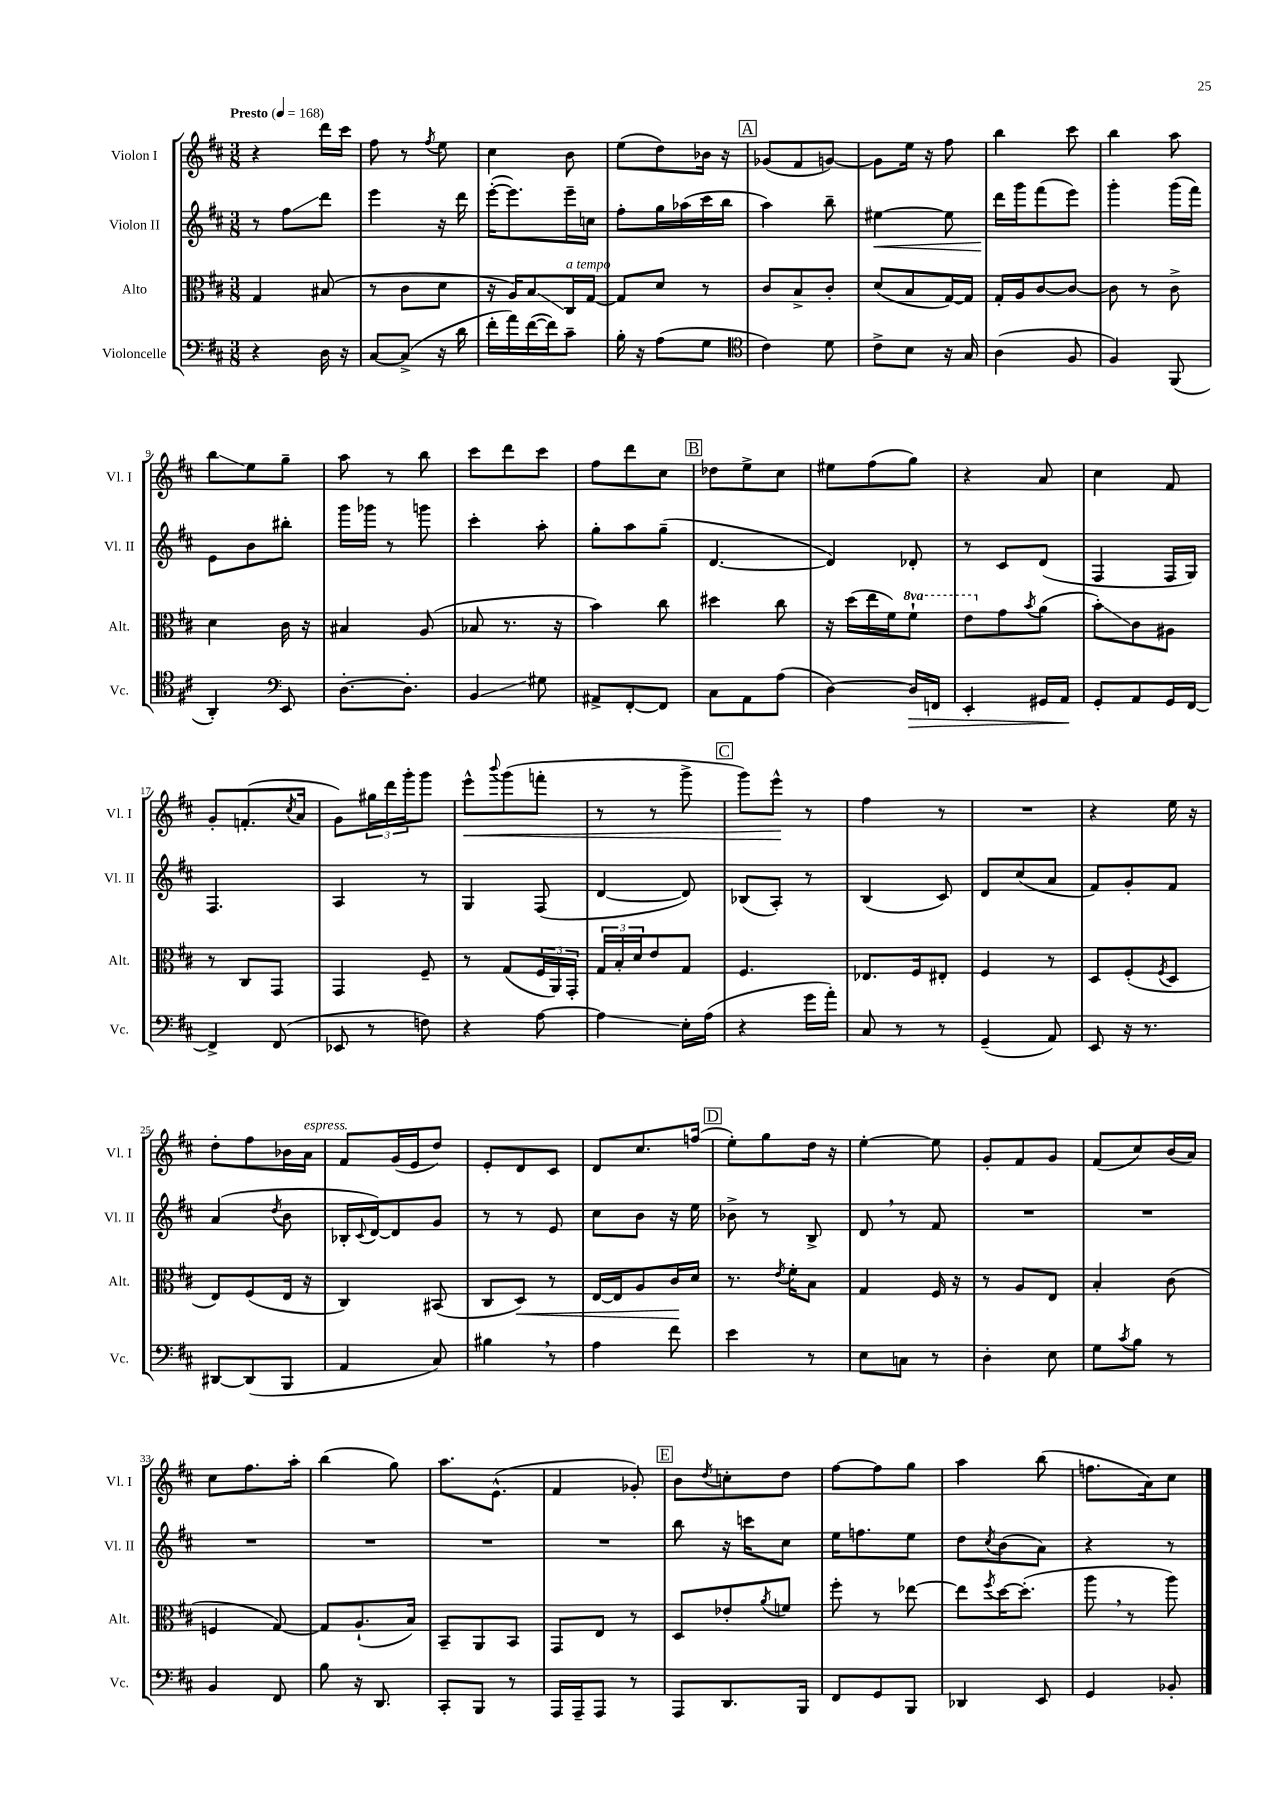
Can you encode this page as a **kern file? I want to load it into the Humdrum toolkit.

**kern	**kern	**kern	**kern
*staff4	*staff3	*staff2	*staff1
*clefF4	*clefC3	*clefG2	*clefG2
*k[f#c#]	*k[f#c#]	*k[f#c#]	*k[f#c#]
*M3/8	*M3/8	*M3/8	*M3/8
*MM168	*MM168	*MM168	*MM168
4r	4G	8r	4r
.	.	8ff#	.
16D	(8B#	8ddd	16ddd
16r	.	.	16ccc#
=	=	=	=
[8C#	8r	4eee	8ff#
(8C#^]	8c#	.	8r
.	.	.	8qff#
16r	8d	16r	8ee
16d	.	16ddd	.
=	=	=	=
16f#'	16r	([16eee'	4cc#
16a)	16A)	8.eee])	.
([16f#	8B	.	.
16f#])	.	.	.
8c#~	16C#	16eee~	8b
.	[16G	16cc	.
=	=	=	=
16B'	8G]	8ff#'	(8ee
16r	.	.	.
(8A	8d	16gg	8dd)
.	.	(16aa-	.
8G	8r	16ccc#	16b-
.	.	16bb	16r
=	=	=	=
*clefC4	*	*	*
4c#)	8c#	4aa)	(8g-
.	8B^	.	8f#
8d	8c#'	8bb~	[8g)
=	=	=	=
8c#^	(8d	[4ee#	8g]
8B	8B	.	16ee
.	.	.	16r
16r	[16G)	8ee#]	8ff#
16G	16G]	.	.
=	=	=	=
(4A	16G'	16ddd	4bb
.	16A	16ggg	.
.	[8c#	(8fff#	.
8F#	8c#_	8eee)	8ccc#
=	=	=	=
4F#)	8c#]	4ggg'	4bb
.	8r	.	.
(8FF#	8c#^	(16ggg	8aa
.	.	16fff#)	.
=	=	=	=
4AA')	4d	8e	8bb
.	.	8b	8ee
*clefF4	*	*	*
8EE	16c#	8bb#'	8gg~
.	16r	.	.
=	=	=	=
[8.D'	4B#	16ggg	8aa
.	.	16ggg-	.
.	.	8r	8r
8.D']	.	.	.
.	(8A	8ggg	8bb
=	=	=	=
4BB	8B-	4ccc#'	8ccc#
.	8.r	.	8ddd
8G#	.	8aa'	8ccc#
.	16r	.	.
=	=	=	=
8AA#^	4b)	8gg'	8ff#
[8FF#'	.	8aa	8ddd
8FF#]	8cc#	(8gg~	8cc#
=	=	=	=
8C#	4dd#	[4.d	8dd-
8AA	.	.	8ee^
(8A	8cc#	.	8cc#
=	=	=	=
[4D)	16r	4d])	8ee#
.	(16dd	.	.
.	16ee	.	(8ff#
.	16f#)	.	.
16D]	8ff#`	8d-'	8gg)
16FF	.	.	.
=	=	=	=
4EE'	8ee	8r	4r
.	8g	8c#	.
.	8qb	.	.
16GG#	(8a	(8d	8a
16AA	.	.	.
=	=	=	=
8GG'	8b')	4F#	4cc#
8AA	8c#	.	.
16GG	8A#	16F#	8f#
[16FF#	.	16G)	.
=	=	=	=
4FF#^]	8r	4.F#	8g'
.	8C#	.	(8.f'
(8FF#	8GG	.	.
.	.	.	8qcc#
.	.	.	16a
=	=	=	=
8EE-	4GG	4A	8g)
8r	.	.	24gg#
.	.	.	24ddd
.	.	.	24ggg'
8F)	8F#~	8r	8ggg
=	=	=	=
4r	8r	4G	8eee^^
.	.	.	8qqbbb
.	(8G	.	(8ggg
[8A	24F#	(8F#	8fff'
.	24AA)	.	.
.	24GG'	.	.
=	=	=	=
4A]	24G	[4d	8r
.	24B'	.	.
.	24d	.	.
.	8e	.	8r
16E'	8G	8d])	8ggg^
(16A	.	.	.
=	=	=	=
4r	4.F#	(8B-	8ggg)
.	.	8A')	8eee^^
16g	.	8r	8r
16a')	.	.	.
=	=	=	=
8C#	8.E-	(4B	4ff#
8r	.	.	.
.	16F#	.	.
8r	8E#'	8c#)	8r
=	=	=	=
(4GG~	4F#	8d	4.r
.	.	(8cc#	.
8AA)	8r	8a	.
=	=	=	=
8EE	8D	8f#)	4r
16r	(8F#'	8g'	.
8.r	.	.	.
.	8qF#	.	.
.	8D	8f#	16ee
.	.	.	16r
=	=	=	=
[8DD#	8E)	(4a	8dd'
(8DD#]	(8F#	.	8ff#
.	.	8qdd	.
8BBB	16E	8b	16b-
.	16r	.	16a
=	=	=	=
4AA	4C#)	16B-'	8f#
.	.	8qqc#	.
.	.	[16d)	.
.	.	8d]	(16g
.	.	.	16e
8C#)	(8BB#	8g	8dd)
=	=	=	=
4B#	8C#	8r	8e'
.	8D)	8r	8d
8r	8r	8e	8c#
=	=	=	=
4A	[16E	8cc#	8d
.	16E]	.	.
.	8A	8b	8.cc#
8f#	16c#	16r	.
.	16d	16ee	(16ff
=	=	=	=
4e	8.r	8b-^	8ee')
.	.	8r	8gg
.	8qe	.	.
.	16f#'	.	.
8r	8B	8B^	16dd
.	.	.	16r
=	=	=	=
8E	4G	8d	[4ee'
8C	.	8r	.
8r	16F#	8f#	8ee]
.	16r	.	.
=	=	=	=
4D'	8r	4.r	8g'
.	8A	.	8f#
8E	8E	.	8g
=	=	=	=
8G	4B'	4.r	(8f#
8qc#	.	.	.
8B	.	.	8cc#)
8r	(8c#	.	(16b
.	.	.	16a)
=	=	=	=
4BB	4F	4.r	8cc#
.	.	.	8.ff#
8FF#	[8G)	.	.
.	.	.	16aa'
=	=	=	=
8B	8G]	4.r	(4bb
16r	(8.A`	.	.
8.DD	.	.	.
.	.	.	8gg)
.	16B)	.	.
=	=	=	=
8CC#'	8BB~	4.r	8.aa
8BBB	8AA	.	.
.	.	.	(8.e^^
8r	8BB	.	.
=	=	=	=
16AAA	8GG	4.r	4f#
16AAA~	.	.	.
8AAA	8E	.	.
8r	8r	.	8g-')
=	=	=	=
8AAA	8D	8bb	8b
.	.	.	8qdd
8.DD	8e-'	16r	8cc'
.	.	16ccc	.
.	8qa	.	.
.	8f	8cc#	8dd
16BBB	.	.	.
=	=	=	=
8FF#	8ff#'	16ee	[8ff#
.	.	8.ff	.
8GG	8r	.	8ff#]
8BBB	[8ee-	8ee	8gg
=	=	=	=
4DD-	8ee-]	8dd	4aa
.	8qff#	8qcc#	.
.	[16dd	(8b	.
.	(8.dd']	.	.
8EE	.	8a)	(8bb
=	=	=	=
4GG	8aa	4r	8.ff
.	8r	.	.
.	.	.	16a)
8BB-'	8aa)	8r	8cc#
==	==	==	==
*-	*-	*-	*-
